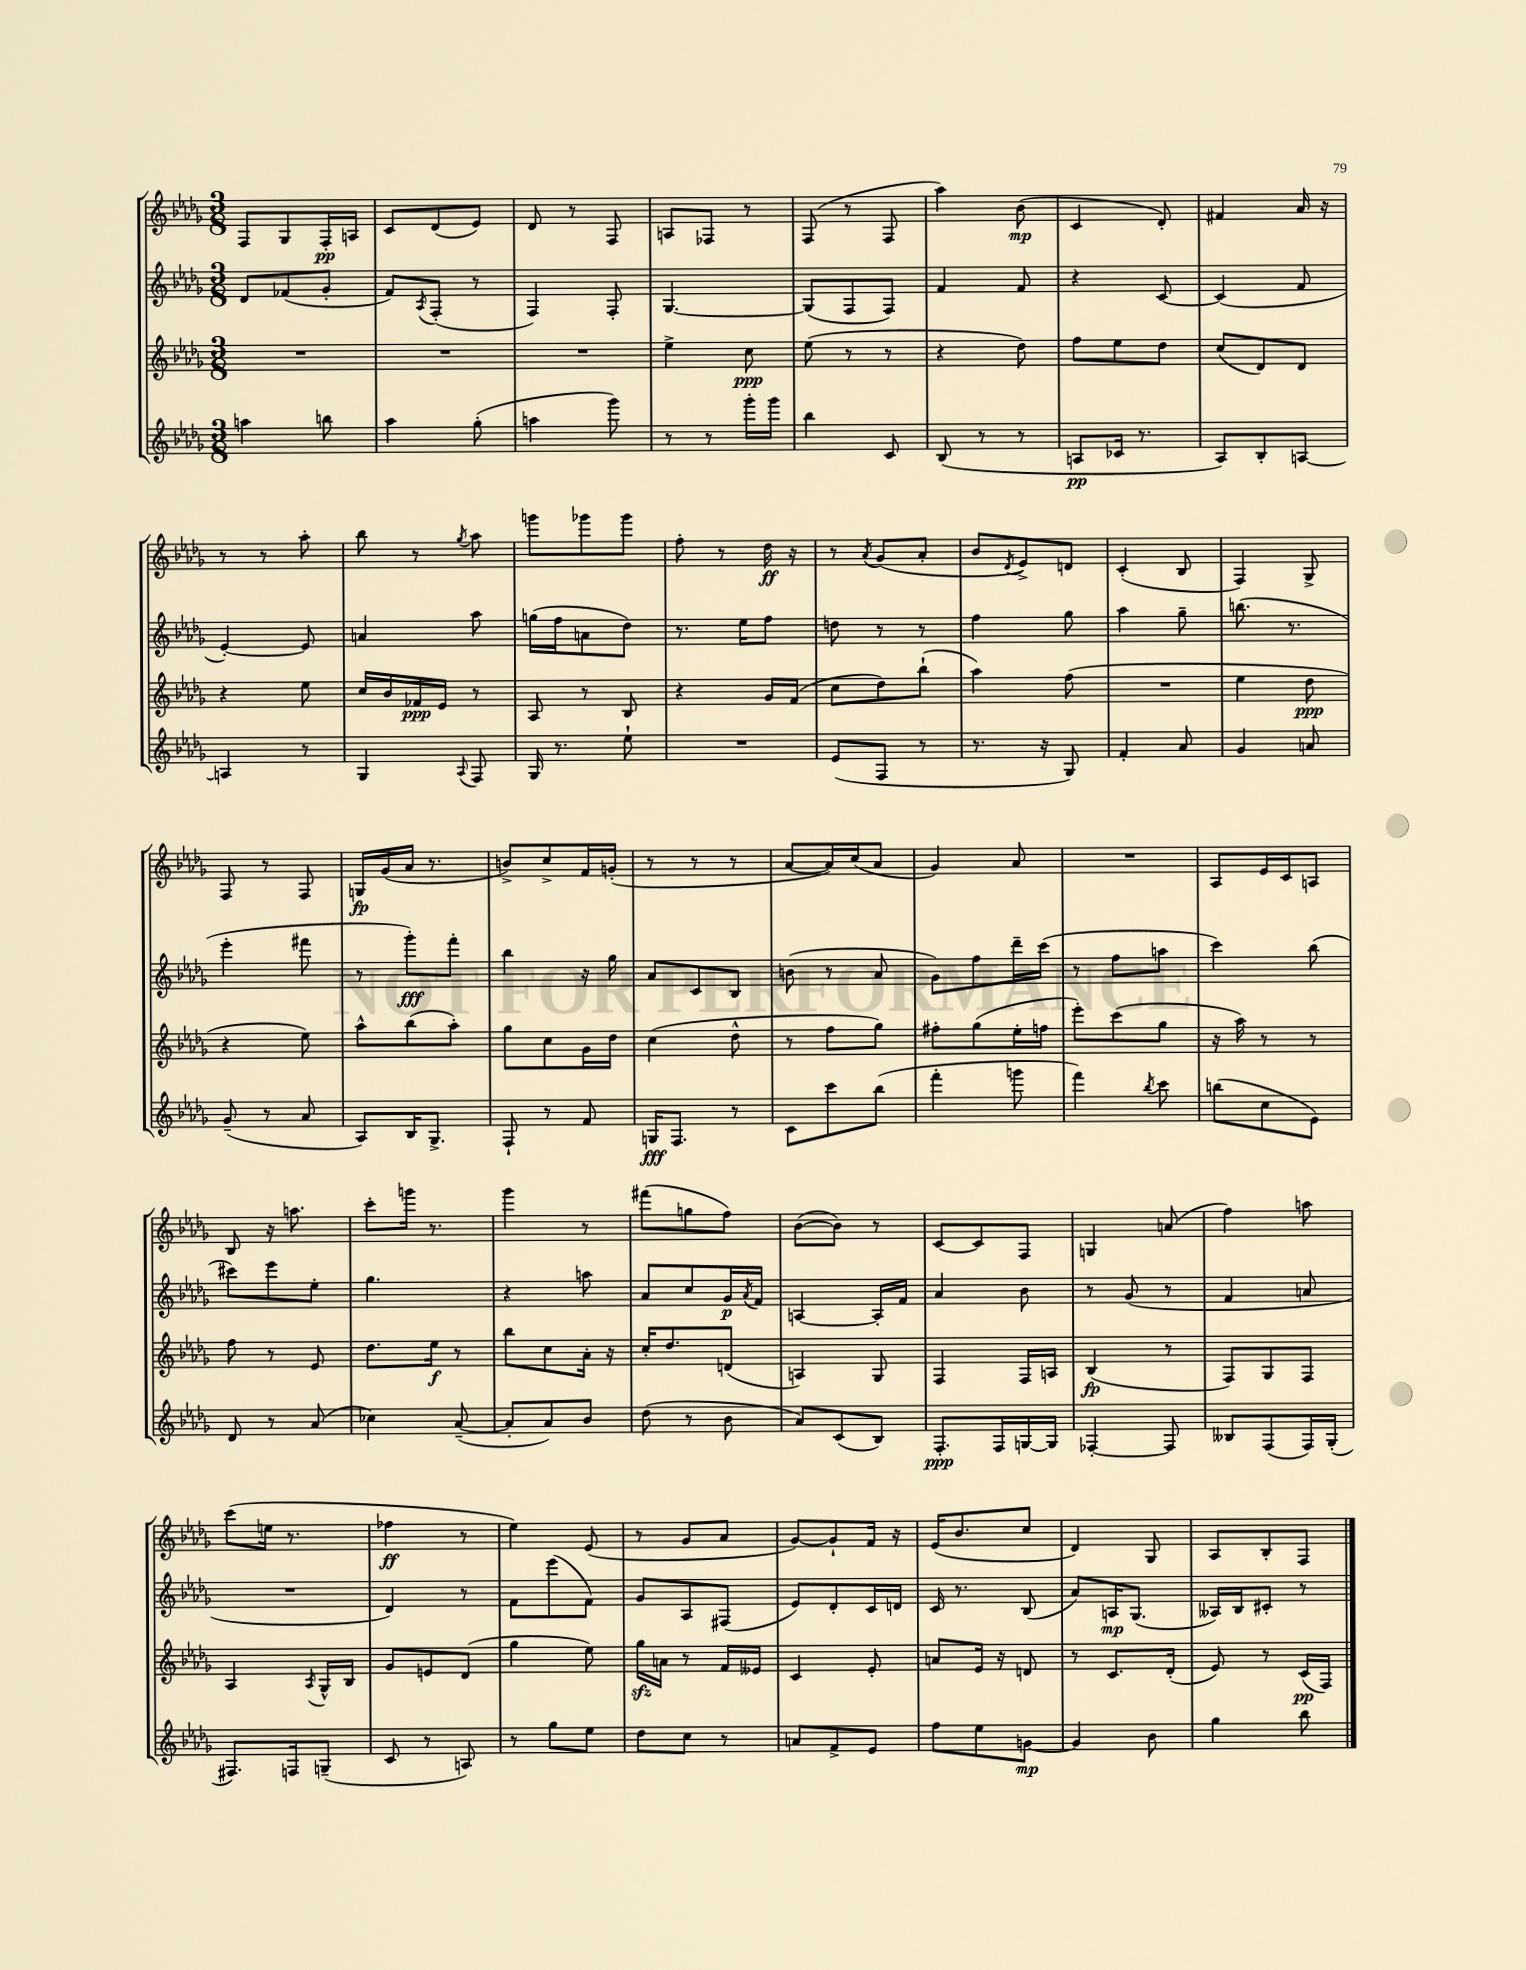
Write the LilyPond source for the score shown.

<<
\new StaffGroup <<
\new Staff = "s0" {
    \clef treble \key des \major \numericTimeSignature \time 3/8
    f8 ges8 f16-.\pp a16 |
    c'8 des'8( ees'8) |
    des'8 r8 f8 |
    a8 fes8 r8 |
    f8( r8 f8 |
    aes''4) bes'8\mp( |
    c'4 des'8-.) |
    fis'4 aes'16 r16 |
    r8 r8 aes''8-. |
    bes''8 r8 \acciaccatura { ges''8 } aes''8 |
    g'''8 ges'''8 ges'''8 |
    f''8-. r8 des''16\ff r16 |
    r8 \acciaccatura { aes'8 } ges'8( aes'8-. |
    bes'8 \acciaccatura { des'8 } ees'8->) d'8 |
    c'4-.( bes8 |
    f4) ges8-> |
    f8 r8 f8 |
    g16\fp ges'16( aes'16 r8. |
    b'8->) c''8-> f'16 g'16-.( |
    r8 r8 r8 |
    aes'8~ aes'16) c''16( aes'8 |
    ges'4) aes'8 |
    R4. |
    aes8 ees'16 c'16 a8 |
    bes8 r16 a''8. |
    c'''8-. g'''16 r8. |
    ges'''4 r8 |
    fis'''8( g''8 f''8) |
    bes'8~( bes'8) r8 |
    c'8~ c'8 f8 |
    g4 a'8( |
    f''4) a''8 |
    c'''8( e''16 r8. |
    fes''4\ff r8 |
    ees''4) ees'8( |
    r8 ges'8 aes'8 |
    ges'8~) ges'8-! f'16 r16 |
    ees'16( bes'8. c''8 |
    des'4) ges8 |
    aes8 bes8-. f8 \bar "|." |
}
\new Staff = "s1" {
    \clef treble \key des \major \numericTimeSignature \time 3/8
    des'8 fes'8( ges'8-. |
    f'8) \acciaccatura { aes8 } f8-.( r8 |
    f4) f8-. |
    ges4.~ |
    ges8( f8 f8) |
    f'4 f'8 |
    r4 c'8~ |
    c'4( f'8 |
    ees'4~-.) ees'8 |
    a'4 aes''8 |
    g''16( f''16 a'8 des''8) |
    r8. ees''16 f''8 |
    d''8 r8 r8 |
    f''4 ges''8 |
    aes''4 ges''8-- |
    b''8.( r8. |
    ees'''4-. fis'''8 |
    r8 ges'''8-.\fff) f'''8-. |
    bes''4 r16 ges''16 |
    aes'8 c'8 bes8 |
    b'8( r8 aes'8 |
    ges'8) f''8 des'''16-- c'''16( |
    r8 f''8 a''8 |
    c'''4) bes''8( |
    cis'''8) ees'''8 ees''8-. |
    ges''4. |
    r4 a''8 |
    aes'8 c''8 ges'16\p \acciaccatura { aes'8 } f'16 |
    a4~ a16-. f'16 |
    aes'4 bes'8 |
    r8 ges'8( r8 |
    f'4 a'8 |
    R4. |
    des'4) r8 |
    f'8 ees'''8( f'8) |
    ges'8 aes8 fis8( |
    ees'8) des'8-. c'16 d'16 |
    c'16 r8. bes8( |
    aes'8) a16\mp ges8.( |
    aeses16) bes16 cis'8-. r8 \bar "|." |
}
\new Staff = "s2" {
    \clef treble \key des \major \numericTimeSignature \time 3/8
    R4. |
    R4. |
    R4. |
    ees''4-> c''8\ppp |
    ees''8( r8 r8 |
    r4 des''8) |
    f''8 ees''8 des''8 |
    c''8( des'8) des'8 |
    r4 ees''8 |
    c''16 bes'16 fes'16\ppp ees'16 r8 |
    aes8 r8 bes8 |
    r4 ges'16 f'16( |
    c''8 des''8) bes''8-!( |
    aes''4) f''8( |
    R4. |
    ees''4 des''8\ppp |
    r4 ees''8) |
    aes''8-^ bes''8( aes''8-.) |
    ges''8 c''8 ges'16 des''16 |
    c''4( des''8-^ |
    r8 f''8 ges''8) |
    fis''8-. ges''8( ees''16-. f''16 |
    ees'''8-.) c'''8( ges''8 |
    r16 aes''16) r8 r8 |
    f''8 r8 ees'8 |
    des''8. ees''16\f r8 |
    bes''8 c''8 aes'16-. r16 |
    c''16-. des''8. d'8( |
    a4) ges8 |
    f4 f16 a16 |
    bes4\fp( r8 |
    f8) ges8 f8 |
    aes4 \acciaccatura { aes8 } ges16-^ bes16 |
    ges'8 e'8 des'8( |
    ges''4 ees''8) |
    ges''16\sfz a'16 r8 f'16 eeses'16 |
    c'4 ees'8-. |
    a'8 ees'16 r16 d'8 |
    r8 c'8. des'16-.( |
    ees'8) r8 c'16\pp( f16) \bar "|." |
}
\new Staff = "s3" {
    \clef treble \key des \major \numericTimeSignature \time 3/8
    a''4 b''8 |
    aes''4 ges''8-.( |
    a''4 ges'''8) |
    r8 r8 ges'''16-. ges'''16 |
    bes''4 c'8 |
    bes8( r8 r8 |
    a8\pp ces'16 r8. |
    aes8) bes8-. a8~ |
    a4 r8 |
    ges4 \appoggiatura { aes8 } f8 |
    ges16 r8. ees''8-! |
    R4. |
    ees'8( f8 r8 |
    r8. r16 ges8) |
    f'4-. aes'8 |
    ges'4 a'8 |
    ges'8--( r8 aes'8 |
    aes8) bes16 ges8.-> |
    f8-! r8 f'8 |
    g16\fff f8. r8 |
    c'8 c'''8 bes''8( |
    f'''4-. g'''8 |
    f'''4) \acciaccatura { bes''8 } c'''8 |
    b''8( c''8 ees'8) |
    des'8 r8 aes'8( |
    ces''4) aes'8~--( |
    aes'8-. aes'8) bes'8 |
    des''8( r8 bes'8 |
    aes'8) c'8( bes8) |
    f8.-.\ppp f16 g16~ g16 |
    fes4~-. fes8 |
    beses8 f8( f16) ges16-.( |
    fis8.) f16 g8--( |
    c'8 r8 a8) |
    r8 ges''8 ees''8 |
    des''8 c''8 r8 |
    a'8 f'8-> ees'8 |
    f''8 ees''8 g'8~\mp |
    g'4 bes'8 |
    ges''4 bes''8 \bar "|." |
}
>>
>>
\layout { \context { \Score \remove "Bar_number_engraver" } }
